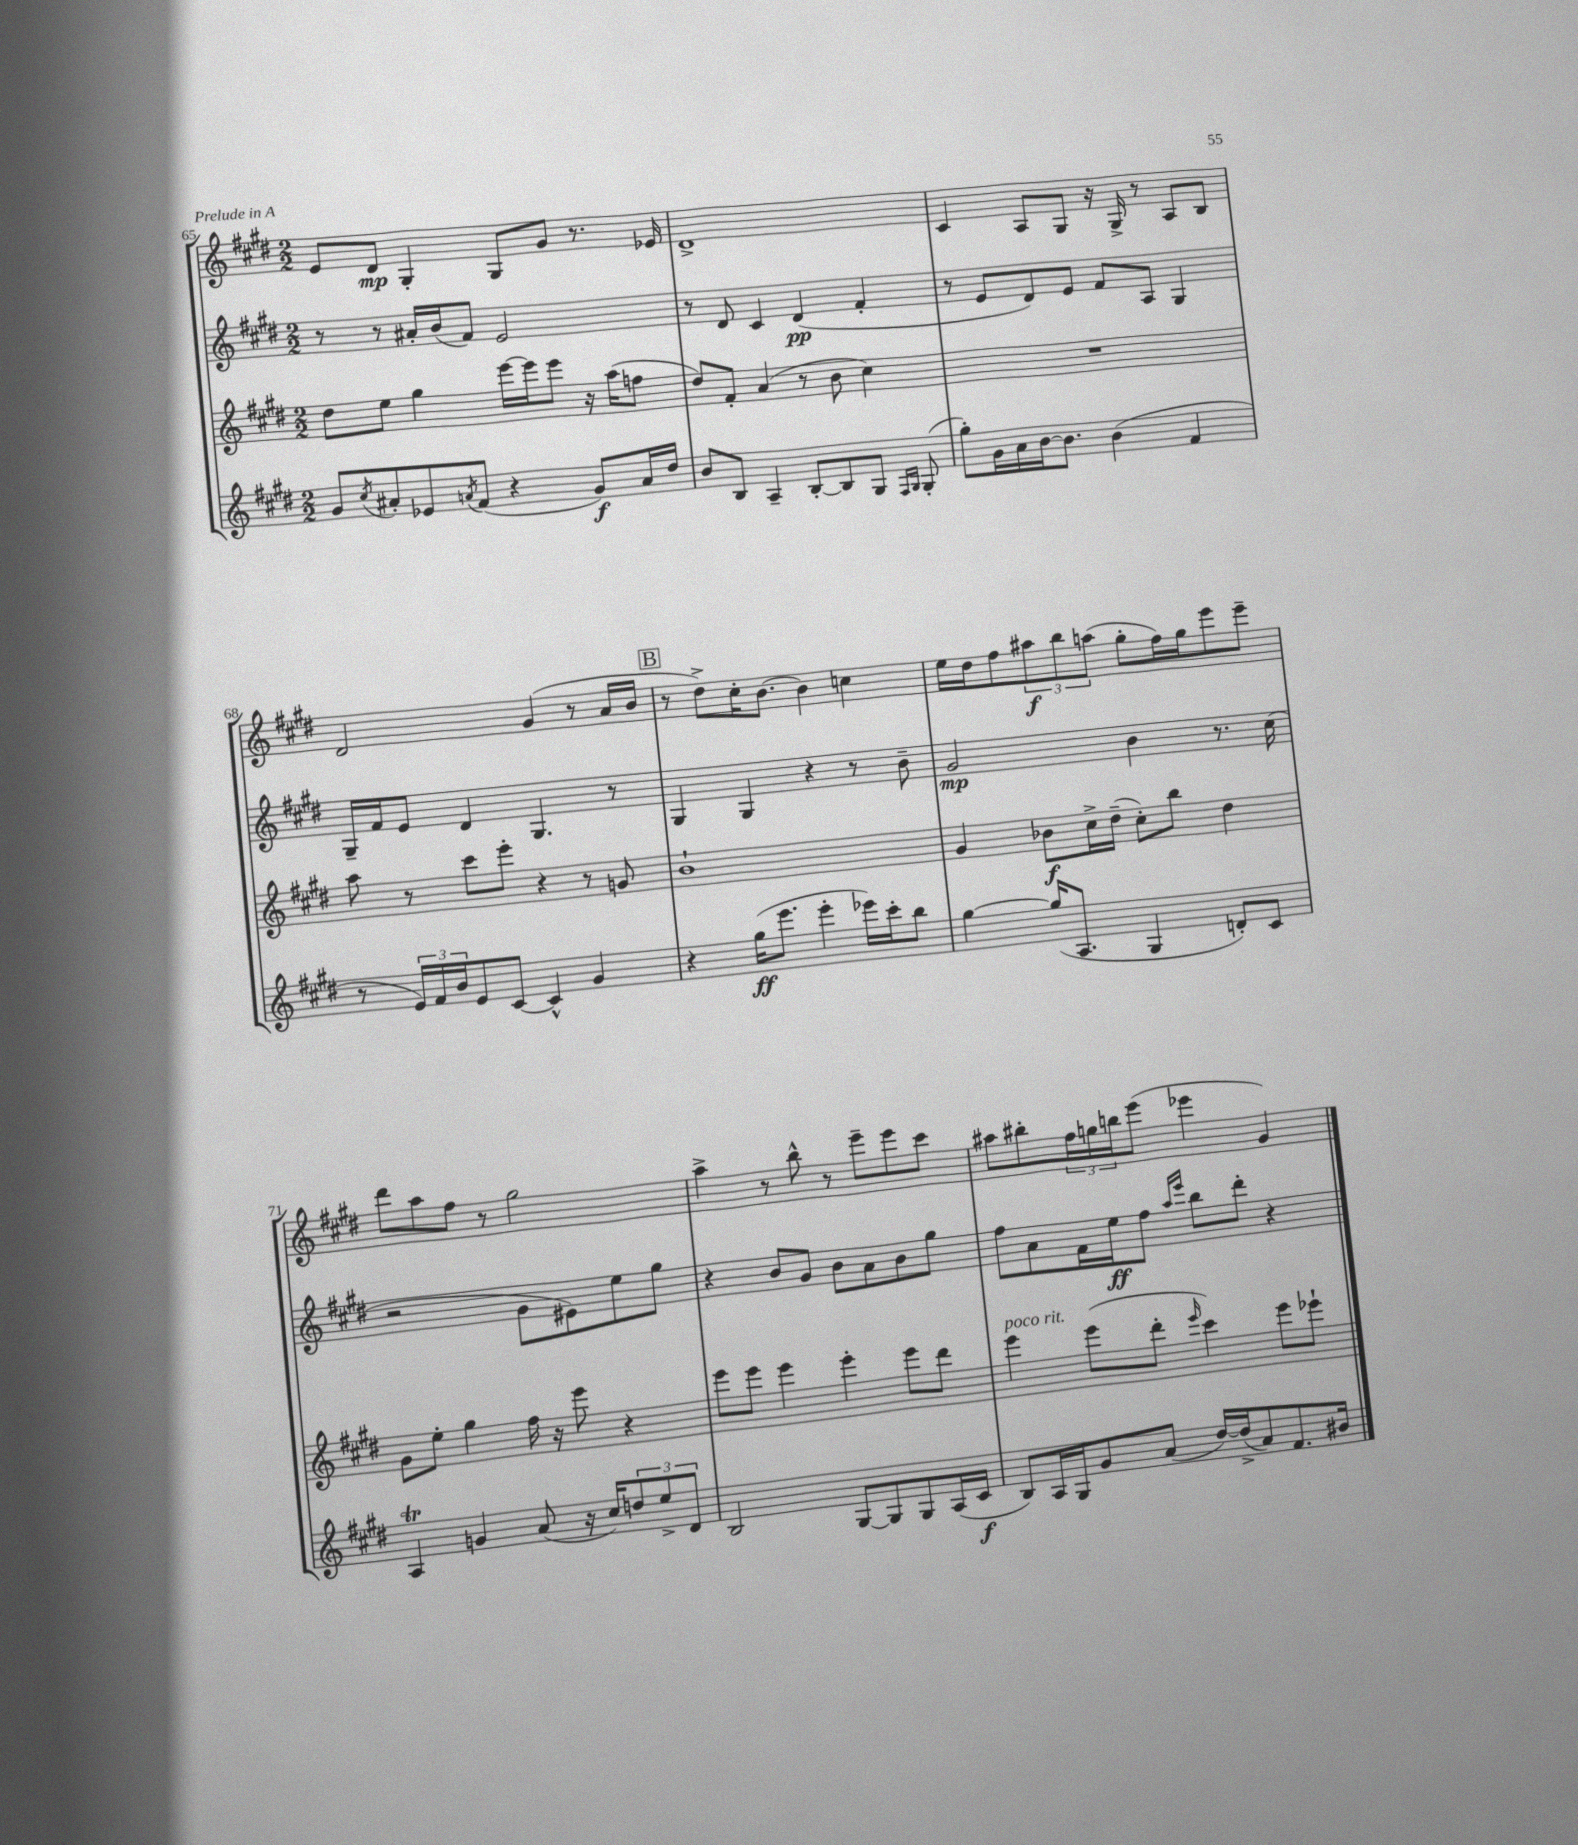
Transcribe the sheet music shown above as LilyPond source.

<<
\new StaffGroup <<
\new Staff = "s0" {
    \clef treble \key e \major \numericTimeSignature \time 2/2
    e'8 dis'8\mp gis4-. gis8 gis'8 r8. ees'16 |
    dis'1-> |
    cis'4 a8 gis8 r16 gis16-> r8 a8 b8 |
    dis'2 gis'4( r8 a'16 b'16 |
    \mark \markup { \box "B" } r8 dis''8->) cis''16-. b'8.~ b'4 c''4 |
    e''16 dis''16 fis''8 \tuplet 3/2 { ais''8\f b''8 a''8( } gis''8-. fis''16) gis''16 e'''8 e'''8-- |
    dis'''8 a''8 fis''8 r8 gis''2 |
    a''4-> r8 b''8-^ r8 e'''8-- e'''8 cis'''8 |
    ais''8 bis''8-. \tuplet 3/2 { fis''16 g''16 b''16 } e'''8( ees'''4 gis'4) \bar "|." |
}
\new Staff = "s1" {
    \clef treble \key e \major \numericTimeSignature \time 2/2
    r8 r8 ais'16-. b'16( fis'8) e'2 |
    r8 dis'8 cis'4 dis'4\pp( fis'4-. |
    r8 e'8 dis'8) e'8 fis'8 a8 gis4 |
    gis16-- fis'16 e'8 dis'4 gis4. r8 |
    \mark \markup { \box "B" } gis4 gis4 r4 r8 b'8-- |
    gis'2\mp b'4 r8. cis''16( |
    r2 gis'8 eis'8) e''8 gis''8 |
    r4 b'8 gis'8 b'8 a'8 b'8 gis''8 |
    fis''8 a'8 fis'16 e''16\ff fis''8 \grace { a''16 e'''16 } b''8 dis'''8-. r4 \bar "|." |
}
\new Staff = "s2" {
    \clef treble \key e \major \numericTimeSignature \time 2/2
    dis''8 e''8 gis''4 e'''16~ e'''16 e'''8 r16 a''16( f''8 |
    dis''8) fis'8-. a'4( r8 b'8 cis''4) |
    R1 |
    a''8 r8 cis'''8 e'''8-. r4 r8 g'8 |
    \mark \markup { \box "B" } b'1-! |
    gis'4 bes'8\f cis''16-> dis''16--( cis''8-.) b''8 dis''4 |
    gis'8 e''8-. gis''4 fis''16 r16 e'''8 r4 |
    e'''8 e'''8 e'''4 e'''4-. e'''8 dis'''8 |
    e'''4^\markup { \italic "poco rit." } e'''8( dis'''8-. \grace { e'''16 } cis'''4) e'''8 ees'''8-! \bar "|." |
}
\new Staff = "s3" {
    \clef treble \key e \major \numericTimeSignature \time 2/2
    gis'8 \acciaccatura { cis''8 } ais'8-. ees'8 \acciaccatura { a'8 } fis'8( r4 gis'8\f) a'16 dis''16 |
    b'8 b8 a4-- b8~-. b8 gis8 \grace { fis16 gis16 } gis8-.( |
    gis''8-.) gis'16 a'16 b'16~ b'8. b'4( fis'4 |
    r8 \tuplet 3/2 { e'16) fis'16 b'16 } e'8 cis'8~ cis'4-^ gis'4 |
    \mark \markup { \box "B" } r4 gis''16\ff( e'''8. e'''4-. ees'''16) cis'''16-. b''8 |
    gis''4~ gis''16( a8. gis4 d'8-.) cis'8 |
    a4\trill g'4 a'8( r16 cis''16) \tuplet 3/2 { d''8 e''8-> dis'8 } |
    b2 gis8~ gis8 gis8 a16( cis'16\f |
    b8) a16 gis16 gis'8 a'8( dis''16~) dis''16->( a'8) fis'8. bis'16 \bar "|." |
}
>>
>>
\layout { \context { \Score currentBarNumber = #65 } }
